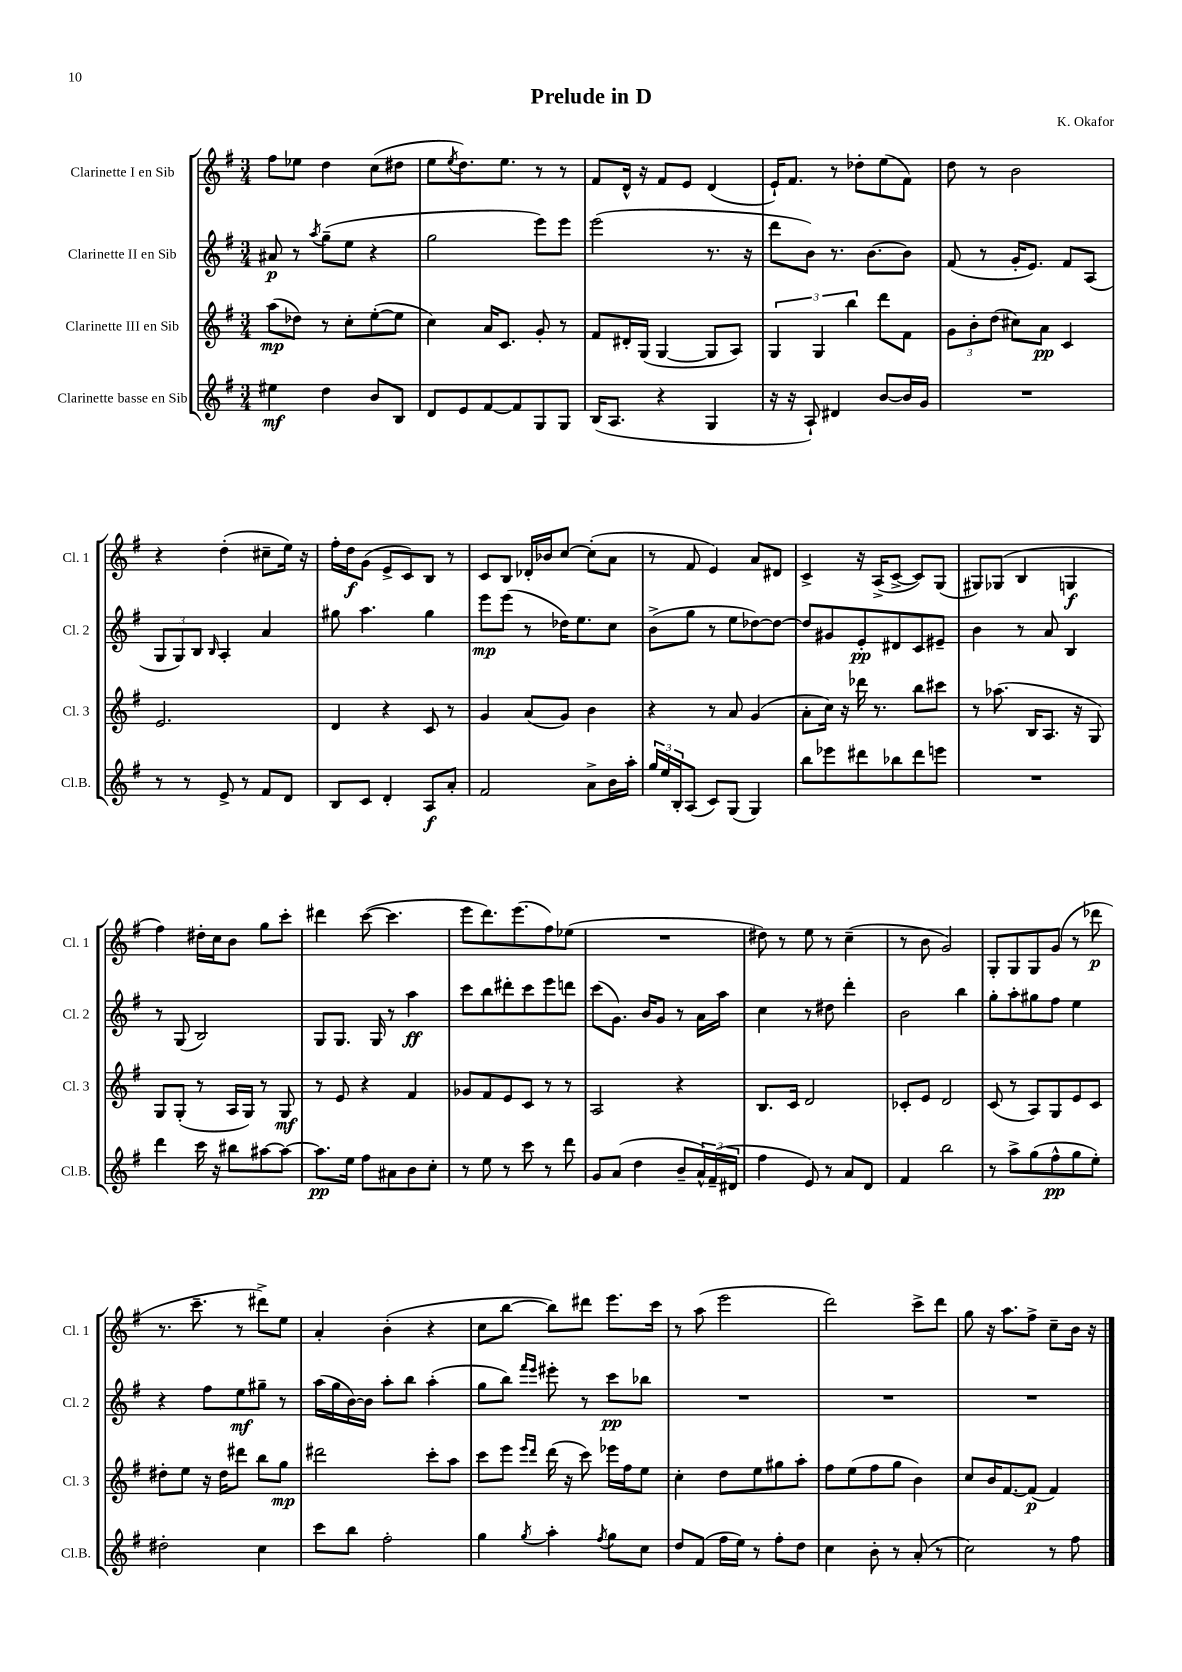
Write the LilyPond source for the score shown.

\header { title = "Prelude in D" composer = "K. Okafor" }
<<
\new StaffGroup <<
\new Staff = "s0" \with { instrumentName = "Clarinette I en Sib" shortInstrumentName = "Cl. 1" } {
    \clef treble \key g \major \numericTimeSignature \time 3/4
    fis''8 ees''8 d''4 c''8( dis''8 |
    e''8 \acciaccatura { e''8 } d''8.) e''8. r8 r8 |
    fis'8 d'16-^ r16 fis'8 e'8 d'4( |
    e'16-!) fis'8. r8 des''8-. e''8( fis'8) |
    d''8 r8 b'2 |
    r4 d''4-.( cis''8-- e''16) r16 |
    fis''16-. d''16\f g'8( e'8-> c'8) b8 r8 |
    c'8 b8 des'16-. bes'16 c''8~ c''8-.( a'8 |
    r8 fis'8 e'4) a'8 dis'8 |
    c'4-> r16 a16->( c'8~-> c'8) g8( |
    gis8) ges8( b4 g4\f |
    fis''4) dis''16-. c''16 b'8 g''8 c'''8-. |
    dis'''4 c'''8~( c'''4. |
    e'''8 d'''8.) e'''8.( fis''8) ees''8( |
    R2. |
    dis''8) r8 e''8 r8 c''4--( |
    r8 b'8 g'2) |
    g8-. g8 g8 g'8( r8 des'''8\p |
    r8. c'''8.-- r8 dis'''8->) e''8 |
    a'4-. b'4-.( r4 |
    c''8 b''8~ b''8) dis'''8 e'''8. c'''16 |
    r8 a''8( e'''2 |
    d'''2) c'''8-> d'''8 |
    g''8 r16 a''8. fis''8-> c''8-- b'16 r16 \bar "|." |
}
\new Staff = "s1" \with { instrumentName = "Clarinette II en Sib" shortInstrumentName = "Cl. 2" } {
    \clef treble \key g \major \numericTimeSignature \time 3/4
    ais'8\p r8 \acciaccatura { a''8 } g''8--( e''8 r4 |
    g''2 e'''8) e'''8 |
    e'''2( r8. r16 |
    d'''8 b'8) r8. b'8.~ b'8 |
    fis'8( r8 g'16-. e'8.) fis'8 a8( |
    \tuplet 3/2 { g8 g8) b8 } \grace { b16 } a4-. a'4 |
    gis''8 a''4. gis''4 |
    e'''8\mp e'''8( r8 des''16) e''8. c''8 |
    b'8->( g''8 r8 e''8 des''8~) des''8~ |
    des''8 gis'8 e'8-.\pp dis'8 c'8 eis'8-- |
    b'4 r8 a'8 b4 |
    r8 g8( b2) |
    g8 g8. g16 r8 a''4\ff |
    c'''8 b''8 dis'''8-. c'''8 e'''8 d'''8 |
    c'''8( g'8.) b'16 g'8 r8 a'16 a''16 |
    c''4 r8 dis''8 d'''4-. |
    b'2 b''4 |
    g''8-. a''8-. gis''8 fis''8 e''4 |
    r4 fis''8 e''8\mf gis''8-- r8 |
    a''16( g''16 b'16~) b'16 a''8-. b''8 a''4-.( |
    g''8 b''8) \grace { fis'''16 e'''16 } eis'''8-. r8 c'''8\pp bes''8 |
    R2. |
    R2. |
    R2. \bar "|." |
}
\new Staff = "s2" \with { instrumentName = "Clarinette III en Sib" shortInstrumentName = "Cl. 3" } {
    \clef treble \key g \major \numericTimeSignature \time 3/4
    a''8\mp( des''8) r8 c''8-. e''8~-.( e''8 |
    c''4) a'16 c'8. g'8-. r8 |
    fis'8 dis'16-. g16( g4~ g8 a8) |
    \tuplet 3/2 { g4 g4 b''4 } d'''8 fis'8 |
    \tuplet 3/2 { g'8 b'8-. d''8( } cis''8) a'8\pp c'4 |
    e'2. |
    d'4 r4 c'8 r8 |
    g'4 a'8( g'8) b'4 |
    r4 r8 a'8 g'4( |
    a'8-. c''16) r16 des'''16 r8. b''8 cis'''8 |
    r8 aes''8.( b16 a8. r16 g8) |
    g8 g8-.( r8 a16 g16) r8 g8\mf |
    r8 e'8 r4 fis'4 |
    ges'8 fis'8 e'8 c'8 r8 r8 |
    a2 r4 |
    b8. c'16 d'2 |
    ces'8-. e'8 d'2 |
    c'8( r8 a8) g8 e'8 c'8 |
    dis''8-. e''8 r16 dis''16 dis'''8 b''8 g''8\mp |
    dis'''2 c'''8-. a''8 |
    c'''8 e'''8 \grace { e'''16 d'''16 } d'''16( r16 c'''8) ees'''16 fis''16 e''8 |
    c''4-. d''8 e''8 gis''8 a''8-. |
    fis''8 e''8( fis''8 g''8 b'4) |
    c''8 b'16 fis'8.~ fis'8\p( fis'4) \bar "|." |
}
\new Staff = "s3" \with { instrumentName = "Clarinette basse en Sib" shortInstrumentName = "Cl.B." } {
    \clef treble \key g \major \numericTimeSignature \time 3/4
    eis''4\mf d''4 b'8 b8 |
    d'8 e'8 fis'8~ fis'8 g8 g8 |
    b16( a8. r4 g4 |
    r16 r16 a8-!) dis'4 b'8~ b'16 g'16 |
    R2. |
    r8 r8 e'8-> r8 fis'8 d'8 |
    b8 c'8 d'4-. a8\f a'8-. |
    fis'2 a'8-> b'16 a''16-. |
    \tuplet 3/2 { g''16 e''16 b16-. } a8( c'8) g8( g4) |
    b''8 ees'''8 dis'''8 bes''8 dis'''8 e'''8 |
    R2. |
    d'''4 c'''16 r16 bis''8 ais''8~ ais''8~ |
    ais''8.\pp e''16 fis''8 ais'8 b'8 c''8-. |
    r8 e''8 r8 c'''8 r8 d'''8 |
    g'8 a'8( d''4 b'8-- \tuplet 3/2 { a'16-^) fis'16--( dis'16 } |
    fis''4 e'8) r8 a'8 d'8 |
    fis'4 b''2 |
    r8 a''8-> g''8( fis''8-^\pp g''8 e''8-.) |
    dis''2-. c''4 |
    c'''8 b''8 fis''2-. |
    g''4 \acciaccatura { g''8 } a''4-. \acciaccatura { fis''8 } g''8 c''8 |
    d''8 fis'8( fis''16 e''16) r8 fis''8-. d''8 |
    c''4 b'8-. r8 a'8-.( r8 |
    c''2) r8 fis''8 \bar "|." |
}
>>
>>
\layout { \context { \Score \remove "Bar_number_engraver" } }
